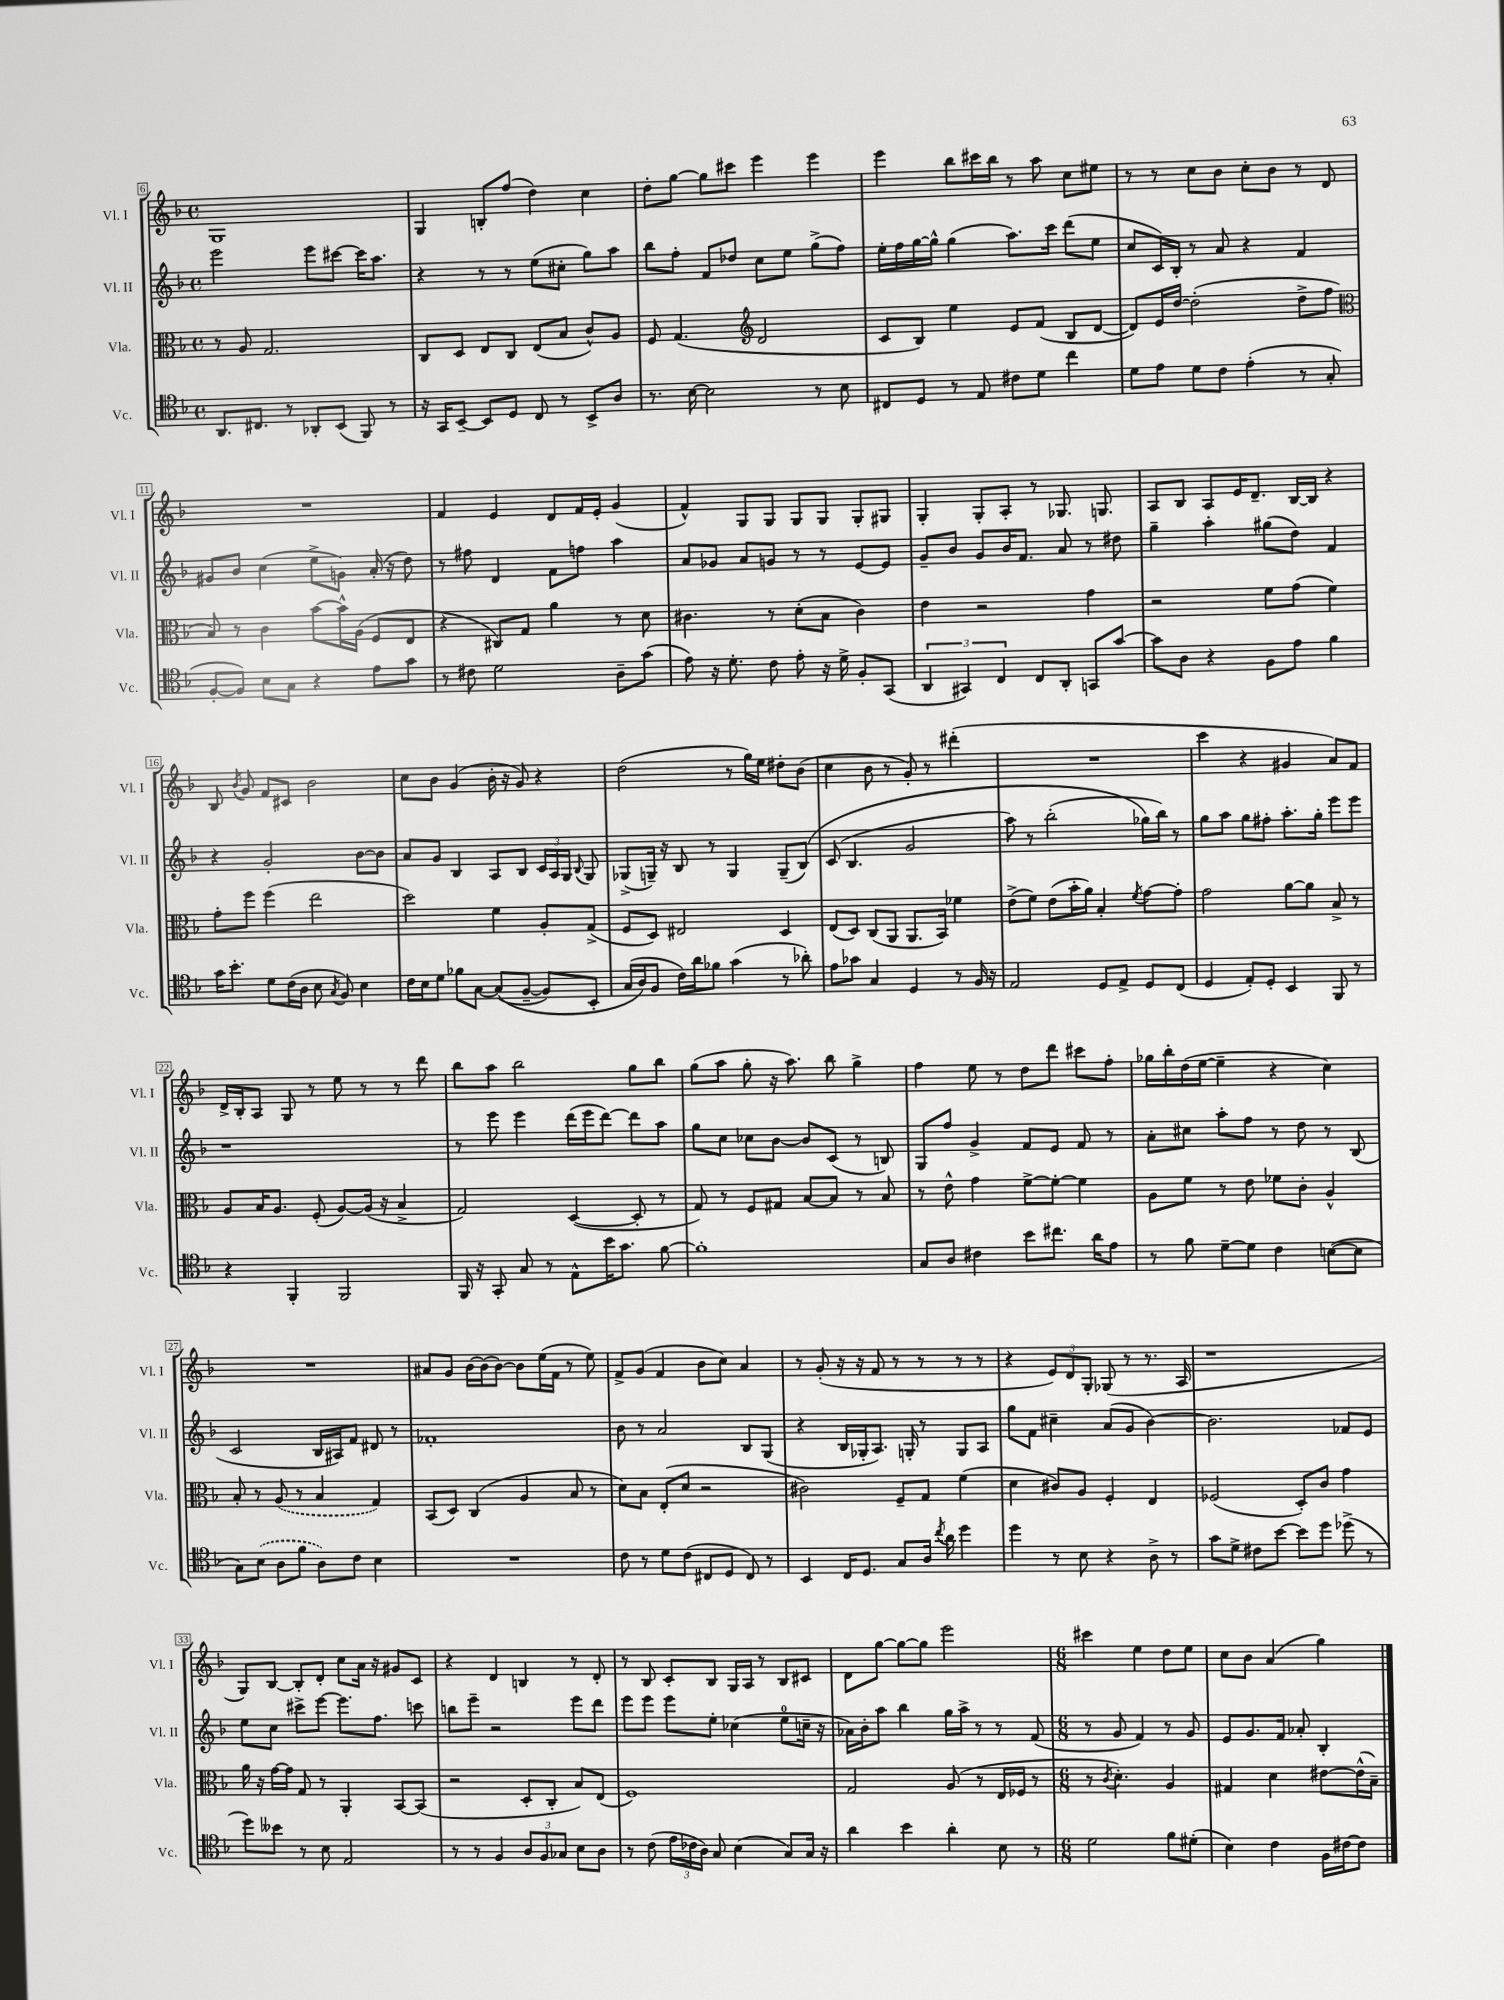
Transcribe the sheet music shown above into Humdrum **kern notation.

**kern	**kern	**kern	**kern
*staff4	*staff3	*staff2	*staff1
*clefC4	*clefC3	*clefG2	*clefG2
*k[b-]	*k[b-]	*k[b-]	*k[b-]
*M4/4	*M4/4	*M4/4	*M4/4
*met(c)	*met(c)	*met(c)	*met(c)
8.AA	8r	2eee	1G
.	8A	.	.
8.C#	.	.	.
.	2.G	.	.
8r	.	.	.
8AA-'	.	8eee	.
(8BB-	.	[8ccc#	.
8FF)	.	16ccc#]	.
.	.	8.aa	.
8r	.	.	.
=	=	=	=
16r	8C	4r	4G
16GG	.	.	.
[8BB-~	8D	.	.
8BB-]	8E	8r	8B'
8D	8C	8r	(8ff
8C	(8E	(8ee	4dd)
8r	8B-	8cc#'	.
8BB-^	8c^^)	8gg)	4cc
8A	8A	8aa	.
=	=	=	=
8.r	8F	8bb-	8dd'
.	(4.G	8ff'	[8gg
[16B-	.	.	.
2B-]	.	8f	8gg]
.	.	8dd-	8ccc#
*	*clefG2	*	*
.	2d	8cc	4eee
.	.	8ee	.
8r	.	(8gg^	4eee
8B-	.	8ff)	.
=	=	=	=
8C#	8c	16ee'	4eee
.	.	16ff	.
8D	8B-)	[16gg	.
.	.	16gg^^]	.
8r	4ee	(4gg	8bb-
8E	.	.	16ccc#
.	.	.	16bb-
8c#	8e	8.aa)	8r
8d	(8f	.	8aa
.	.	16ccc	.
4cc	8B-	(8ddd	8cc
.	[8d	8ee	8ee#
=	=	=	=
8d	8d])	8cc	8r
8e	16e	16c)	8r
.	[16dd	16B-'	.
8d	(2dd']	8r	8cc
8c	.	8a	8b-
(4e'	.	4r	8cc'
.	.	.	8b-
8r	8dd^	4f	8r
8G'	8ff	.	8d
=	=	=	=
*	*clefC3	*	*
[8F'	8B-)	8g#	1r
8F])	8r	8b-	.
8B-	4c	(4cc	.
8G	.	.	.
4r	[8b-	8ee^	.
.	16b-^^]	8g)	.
.	(16A	.	.
8e	8F	(16a'	.
.	.	16r	.
8g	8E	8dd)	.
=	=	=	=
8r	4r	8r	4f
8c#	.	8ff#	.
2d	8C#)	4d	4e
.	8G	.	.
.	4a	8f	8d
.	.	8ff	16f
.	.	.	16e'
8A~	8r	4aa	(4g
(8g	8d	.	.
=	=	=	=
8e)	4.c#	8a	4f^^)
16r	.	8g-	.
8.d'	.	.	.
.	.	8a	8G
8c	8r	8g	8G
8e'	(8d'	8r	8G
16r	8B-	8r	8G
16d^	.	.	.
8F'	4c#)	[8e	8G'
(8GG	.	8e]	8G#
=	=	=	=
6AA	4e	8g~	4G'
.	.	8b-	.
6GG#)	.	.	.
.	2r	8g	8G'
6C	.	.	.
.	.	16b-	8A'
.	.	8.f	.
8C	.	.	8r
8AA'	.	8a	8.G-
8GG	4g	8r	.
.	.	.	8.G
[8g	.	8dd#	.
=	=	=	=
8g]	2r	4gg~	8A
8A	.	.	8B-
4r	.	4aa'	8A
.	.	.	16e
.	.	.	8.d~
8F	8f	(8gg#	.
8e	(8g	8dd)	[16B-
.	.	.	16B-]
4f	4f)	4f	4r
=	=	=	=
16g	8g'	4r	8B-
8.b-'	.	.	.
.	.	.	8qb-
.	8ff	.	8g
8d	(4ff	2g'	8f
(16c	.	.	8c#
16A	.	.	.
8B-	2ee	.	2b-
8qG	.	.	.
8F)	.	.	.
4B-	.	[8b-	.
.	.	8b-]	.
=	=	=	=
16c	2dd)	8a	8cc
16B-	.	.	.
8d	.	8g	8b-
8f-	.	4B-	(4g
[8G	.	.	.
&((8G]	4f	8A	16b-'
.	.	.	16r
[8F~	.	8B-	8g)
8F])	8A'	24c	4r
.	.	24A	.
.	.	24G	.
.	.	8qqB-	.
8BB-'	(8G^	8G	.
=	=	=	=
(16G	8F	(8G-^	(2dd
16A&)	.	.	.
8F	8D)	16G~)	.
.	.	16r	.
16c)	2E#	8B-	.
16a	.	.	.
8f-	.	8r	.
(4g	.	4G	8r
.	.	.	16gg)
.	.	.	16ee
8r	4D	(8G~	8dd#'
8a-')	.	&(8B-)	(8b-
=	=	=	=
8e	(8E	(8c	4cc
8g-	8D)	4.B-	.
4G	(8C	.	8b-
.	8AA	.	8r
4D	8.AA	2g	8g')
.	.	.	8r
.	16BB-)	.	.
8r	4f-	.	(4ddd#'
16F	.	.	.
16r	.	.	.
=	=	=	=
2E	(8e^	8aa)	1r
.	8f)	8r	.
.	(8e	(2bb-'	.
.	16b-'	.	.
.	16a)	.	.
8D	4B-'	.	.
8E^	.	.	.
.	8qf	.	.
8D	[8g	16gg-&)	.
.	.	16bb-)	.
(8C	8g']	8r	.
=	=	=	=
4D	2g	8gg	4ccc
.	.	8aa	.
8E')	.	8gg	4r
8D'	.	8ff#'	.
4BB-	[8a	8.aa'	4g#
.	8a]	.	.
.	.	16gg'	.
8FF	8B-^	8eee	8a)
8r	8r	8eee	8f
=	=	=	=
4r	8A	1r	16d^
.	.	.	16B-'
.	16B-	.	8A
.	8.A	.	.
4FF'	.	.	8G
.	(8F'	.	8r
2FF	[8A)	.	8ee
.	(16A]	.	8r
.	16r	.	.
.	4B-^	.	8r
.	.	.	8ddd
=	=	=	=
16FF	2G)	8r	8bb-
16r	.	.	.
8GG'	.	8eee	8aa
8G	.	4eee	2bb-
8r	.	.	.
8E^^	([4D	(16ddd	.
.	.	16eee	.
16b-	.	[8ddd)	.
8.g	.	.	.
.	8D']	8ddd]	8gg
[8f	8r	8aa	8bb-
=	=	=	=
1f']	8G)	8gg	(8gg
.	8r	8cc	8aa
.	8F	8cc-	8gg'
.	8G#	[8b-	16r
.	.	.	8.aa)
.	[8B-	8b-]	.
.	8B-]	(8c	8bb-
.	8r	8r	4gg^
.	8B-	8B)	.
=	=	=	=
8G	8r	8G	4ff
8A	8e^^	8ff	.
4c#	4g	4g^	8ee
.	.	.	8r
8b-	[8f^	8f	8dd
8.cc#	8f'_	8e	8ddd
.	4f]	8f	8ccc#
16a	.	.	.
8e	.	8r	8ff'
=	=	=	=
8r	8A	8a'	16gg-
.	.	.	16bb-'
8f	8f	8cc#	(16dd
.	.	.	[16ee
[8d~	8r	8aa'	4ee~]
8d]	8e	8ff	.
4c	8f-	8r	4r
.	8c'	8dd	.
([8B	4A^^	8r	4cc)
8B]	.	(8B-	.
=	=	=	=
8G)	8B-'	2c	1r
(8B-	8r	.	.
8A	(8A	.	.
8f	8r	.	.
8A)	4B-	16B-	.
.	.	16A#)	.
8c	.	8f	.
4B-	4G)	8d#	.
.	.	8r	.
=	=	=	=
1r	(8BB-	1f-'	8a#
.	8D)	.	8g
.	(4C	.	[16b-
.	.	.	(16b-]
.	.	.	[8b-)
.	4A	.	8b-]
.	.	.	(16ee
.	.	.	16f
.	8B-	.	8r
.	8r	.	8ee)
=	=	=	=
8c	8d)	8b-	8f^
8r	8B-	8r	(8g
8d	(8E'	2a	4f
(8c	8d	.	.
8C#	2r	.	8b-
8D	.	.	8cc)
8C#)	.	8B-	4a
8r	.	(8G	.
=	=	=	=
4BB-	2c#)	4r	8r
.	.	.	(8g'
16C	.	16B-	16r
8.D	.	16G-'	16r
.	.	8.A)	8f
8G	8F~	.	8r
.	.	16G'	.
16A	8G	8r	8r
8qcc	.	.	.
16a	.	.	.
4dd	(4f	8G	8r
.	.	8A	8r
=	=	=	=
4dd	4d	8gg	4r
.	.	8f	.
8r	8c#)	4cc#~	12e)
.	.	.	12d
8B-	8A	.	.
.	.	.	12G'
4r	4F'	(8a	(8G-
.	.	8g	8r
8A^	4E	[4b-)	8.r
8r	.	.	.
.	.	.	16A
=	=	=	=
8g	(2F-	2.b-]	1r
8d^	.	.	.
8c#	.	.	.
[8b-	.	.	.
8b-]	8D')	.	.
8dd	8c	.	.
(8dd-^	4g	8f-	.
8r	.	8e	.
=	=	=	=
8dd)	16a	8ee	8G)
.	16r	.	.
8b--	[16g	8cc	[8B-
.	16g]	.	.
8r	8G	8ccc#^	8B-']
8B-	8r	[8eee	8d'
2E	4AA'	8.eee]	8cc
.	.	.	16a
.	.	8.ff	16r
.	[8BB-	.	8g#
.	(8BB-]	8ccc	8c
=	=	=	=
8r	2r	8bb	4r
8r	.	8eee~	.
4F	.	2r	4d
12A	8D'	.	4B
12F	.	.	.
.	8C'	.	.
12G-	.	.	.
8B-	8B-)	8eee	8r
8A	(8E	8ddd	8d'
=	=	=	=
8r	1F)	8eee	8r
(8c	.	8eee	8B-
24e	.	8eee	8c'
24c-	.	.	.
24A)	.	.	.
8G	.	8ee'	8B-
(4B-	.	(4cc-	16G
.	.	.	16A
.	.	.	8r
8G)	.	8ee	8B-
16G	.	16cc~	8c#
16r	.	16r	.
=	=	=	=
4a	2G	16a-)	8d
.	.	16b-'	.
.	.	8aa	[8gg
4b-	.	4bb-	8gg_
.	.	.	8gg]
4a'	(8A	16gg	2eee
.	.	16aa^	.
.	8r	8r	.
8B-	16E	8r	.
.	16F-	.	.
8r	8r	(8f	.
=	=	=	=
*M6/8	*M6/8	*M6/8	*M6/8
2d	8r	8r	4ccc#
.	8qc	.	.
.	4.d')	8g	.
.	.	4f)	4ee
8f	4A	8r	8dd
(8d#'	.	8g	8ee
=	=	=	=
4B-)	4G#	8e	8cc
.	.	8.g	8b-
4c	4d	.	(4a
.	.	16f	.
.	.	8a-'	.
16F	[8e#	4B-'	4gg)
[16c#	.	.	.
8c#]	(16e#^^]	.	.
.	16B-~)	.	.
==	==	==	==
*-	*-	*-	*-
